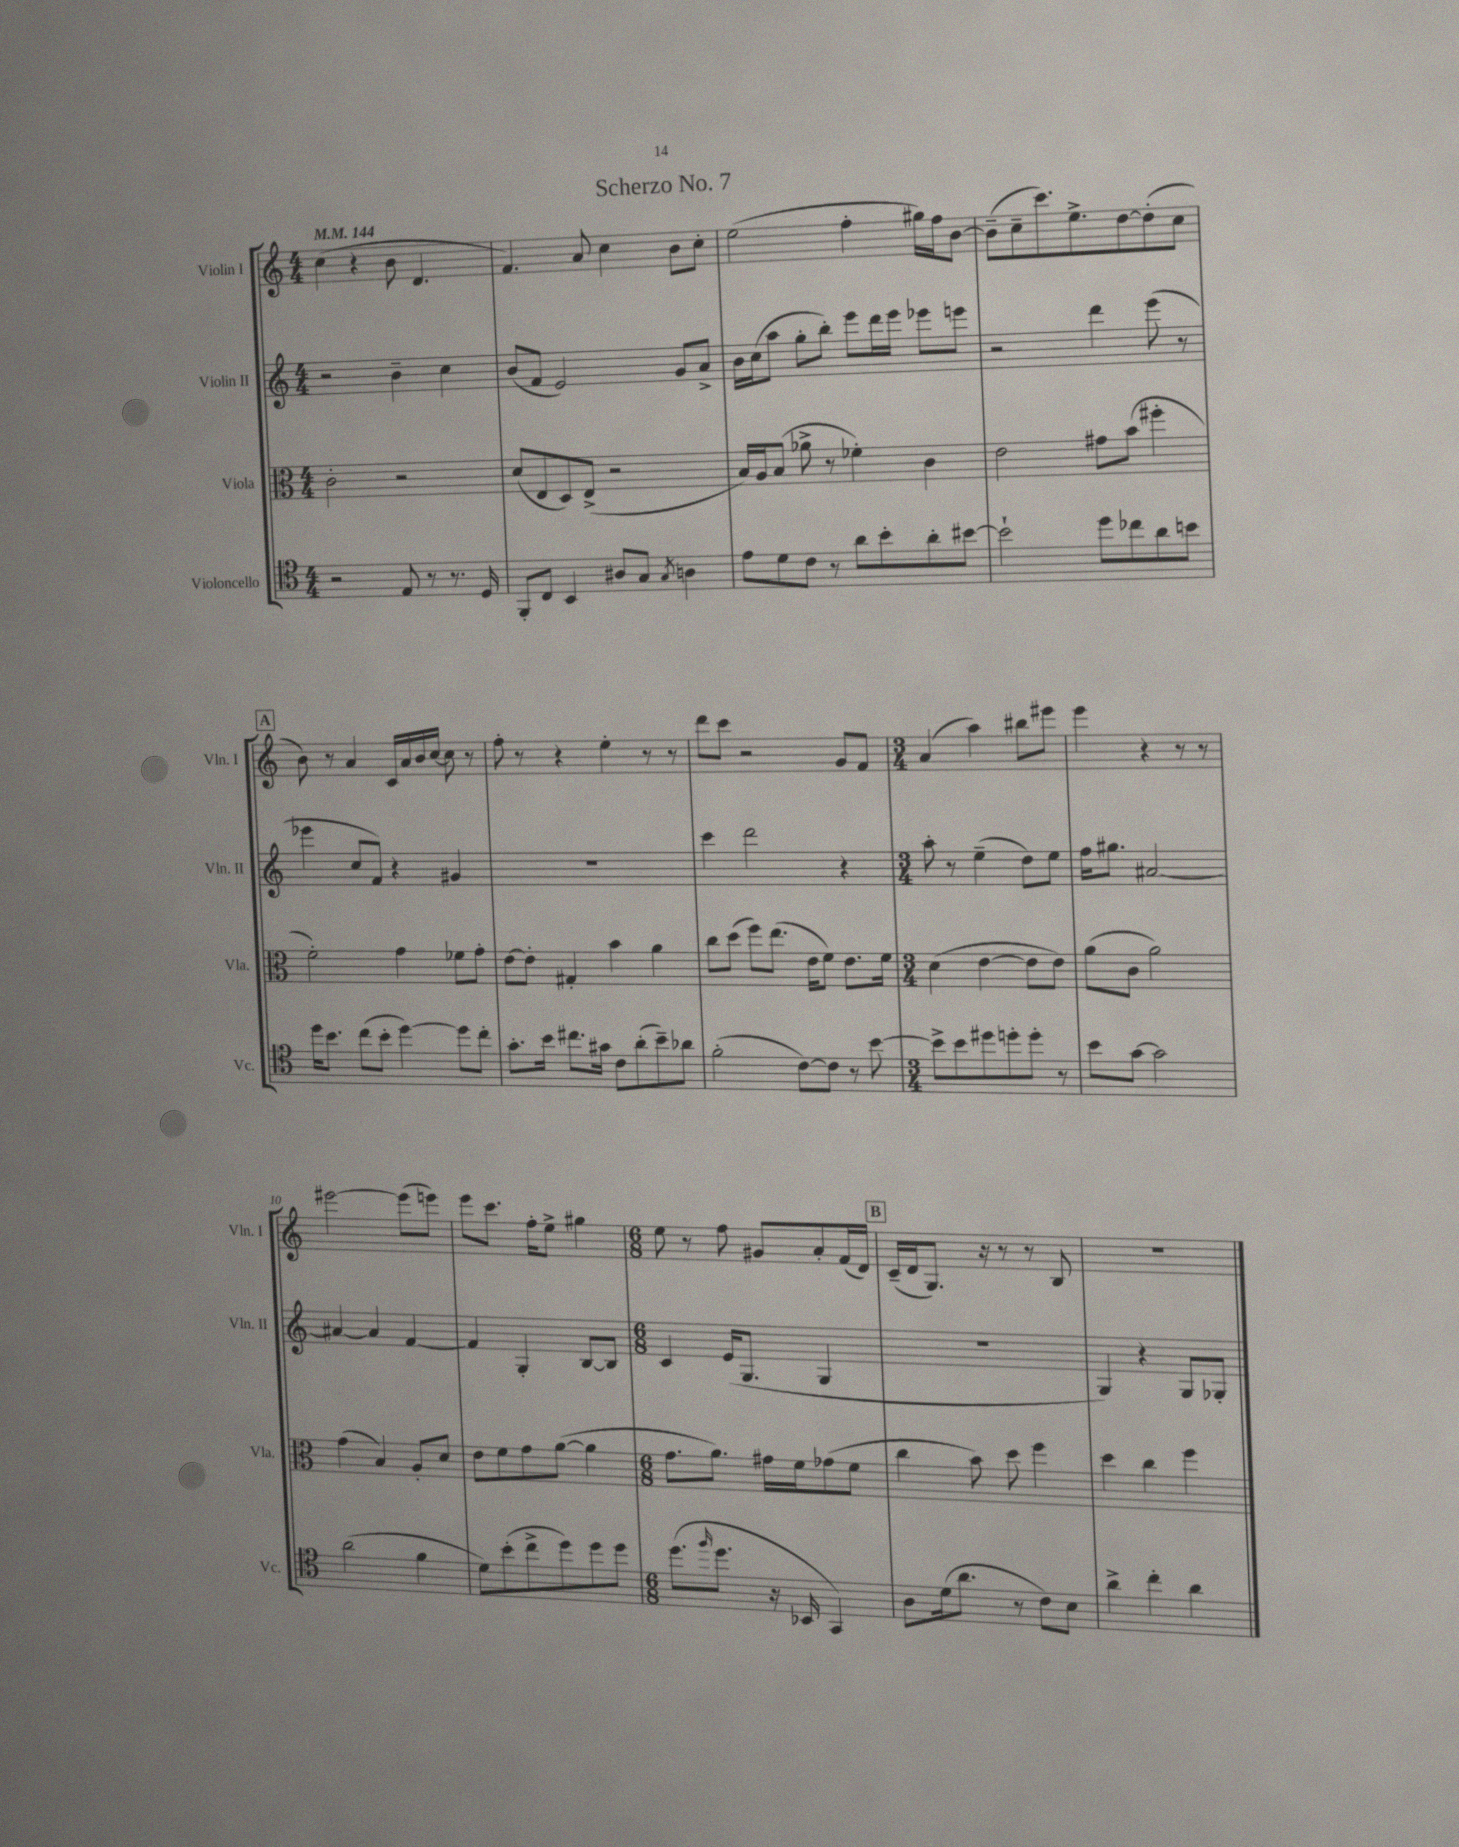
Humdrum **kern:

**kern	**kern	**kern	**kern
*part4	*part3	*part2	*part1
*staff4	*staff3	*staff2	*staff1
*I"Violoncello	*I"Viola	*I"Violin II	*I"Violin I
*I'Vc.	*I'Vla.	*I'Vln. II	*I'Vln. I
*clefC4	*clefC3	*clefG2	*clefG2
*k[]	*k[]	*k[]	*k[]
*M4/4	*M4/4	*M4/4	*M4/4
*MM144	*MM144	*MM144	*MM144
=1	=1	=1	=1
2r	2c'\	2r	(4cc\
.	.	.	4r
8E/	2r	4b~\	8b\
8r	.	.	4.d/
8.r	.	4cc\	.
16D/	.	.	.
=2	=2	=2	=2
8FF'/L	(8d/L	(8b/L	4.f/)
8C/J	8E/	8f/J	.
4BB/	8D/)	2e/)	.
.	(8E^/J	.	8a/
8A#X/L	2r	.	4cc\
8G/J	.	.	.
8qG/	.	.	.
4An\	.	8g/L	8b\L
.	.	8a^/J	8cc'\J
=3	=3	=3	=3
8e\L	16B/LL)	16b\LL	(2ee\
.	16A/J	(16cc\J	.
8d\	(8B/J	8aa\J	.
8c\J	8a-X^\	8gg'\L	.
8r	8r	8bb'\J)	.
8a\L	4f-X'\)	8eee\L	4ff'\
8b'\	.	16ddd\L	.
.	.	16eee\JJ	.
8a'\	4c\	8eee-X\L	16gg#X\LL)
.	.	.	16ff\J
[8b#X\J	.	8eeen\J	[8b\J
=4	=4	=4	=4
2b#`\]	2e\	2r	(8b~\L]
.	.	.	8cc~\
.	.	.	8.ccc\)
.	.	.	8.ee^\
8dd\L	8g#X\L	4ddd\	.
8cc-X\	(8b\J	.	[8dd\
8a\	4ff#X'\	(8eee\	(8dd'\]
8bn\J	.	8r	8cc\J
!!LO:LB:g=z
!!LO:REH:place=s1:t=A
=5	=5	=5	=5
16dd\KL	2f'\)	4eee-X\	8b\)
8.b\J	.	.	.
.	.	.	8r
(8cc\L	.	8cc/L	4a/
8b'\J	.	8f/J)	.
[4dd\)	4g\	4r	16c/LL
.	.	.	16a/
.	.	.	16b/
.	.	.	[16cc/JJ
8dd\L]	8f-X\L	4g#X/	8cc\]
8cc'\J	8g'\J	.	8r
=6	=6	=6	=6
8.g'\L	[8e\L	1r	8ff'\
.	8e'\J]	.	8r
16b\Jk	.	.	.
8.cc#X\L	4G#X'/	.	4r
16g#X\Jk	.	.	.
8c\L	4b\	.	4ee'\
(8a'\	.	.	.
8b~\)	4a\	.	8r
8a-X\J	.	.	8r
=7	=7	=7	=7
(2f'\	8cc\L	4ccc\	8ddd\L
.	(8dd\J	.	8ccc\J
.	8ff\L)	2ddd\	2r
.	(8.ee\J	.	.
[8c\L)	.	.	.
.	16e\KL	.	.
8c\J]	8f\J)	.	.
8r	8.e\L	4r	8g/L
[8b\	.	.	8f/J
.	16f\Jk	.	.
=8	=8	=8	=8
*M3/4	*M3/4	*M3/4	*M3/4
8b^\L]	(4d\	8aa'\	(4a/
8b\	.	8r	.
8dd#X\	[4e\	(4ee~\	4aa\)
8ddn'\	.	.	.
8dd'\J	8e\L]	8dd\L)	8bb#X\L
8r	8e\J)	8ee\J	8eee#X\J
=9	=9	=9	=9
8b\L	(8a\L	16ff\KL	4eee\
.	.	8.gg#X\J	.
[8g\J	8c\J	.	.
2g\]	2a\)	[2a#X/	4r
.	.	.	8r
.	.	.	8r
!!LO:LB:g=z
=10	=10	=10	=10
(2a\	(4g\	4a#X/_	[2eee#X\
.	4B/)	4a#/]	.
4f\	8A'/L	[4f/	(8eee#\L]
.	8d/J	.	8eeen\J)
=11	=11	=11	=11
8d\L)	8e\L	4f/]	8eee\L
(8b'\	8f\	.	8.ccc\J
8cc^\	8g\	4G'/	.
.	.	.	16ff'\KL
8dd\)	([8a\J	.	8ee^\J
8dd\	4a\]	[8B/L	4gg#X\
8dd\J	.	8B/J]	.
=12	=12	=12	=12
*M6/8	*M6/8	*M6/8	*M6/8
(8.dd\L	8.g\L	4c/	8ee\
.	.	.	8r
16qqff/	.	.	.
8.dd\J	8.a\J)	.	.
.	.	(16e/KL	8ff\
.	.	8.G/J	.
16r	16g#X\LL	.	8g#X/L
16BB-X/	16f\J	.	.
4GG/)	(8g-X\	4G/	8a'/
.	8f\J	.	(16f/L
.	.	.	16d/JJ)
!!LO:REH:place=s1:t=B
=13	=13	=13	=13
8A\L	4cc\	2.r	(16c~/LL
.	.	.	16d/J
(16d\k	.	.	8.G/J)
8.a\J	.	.	.
.	8b\)	.	.
.	.	.	16r
8r	8dd\	.	8r
8c\L)	4ff\	.	8r
8B\J	.	.	8B/
=14	=14	=14	=14
4a^\	4dd\	4G/)	2.r
4cc'\	4cc\	4r	.
4a\	4ff\	8G/L	.
.	.	8G-X'/J	.
==	==	==	==
*-	*-	*-	*-
